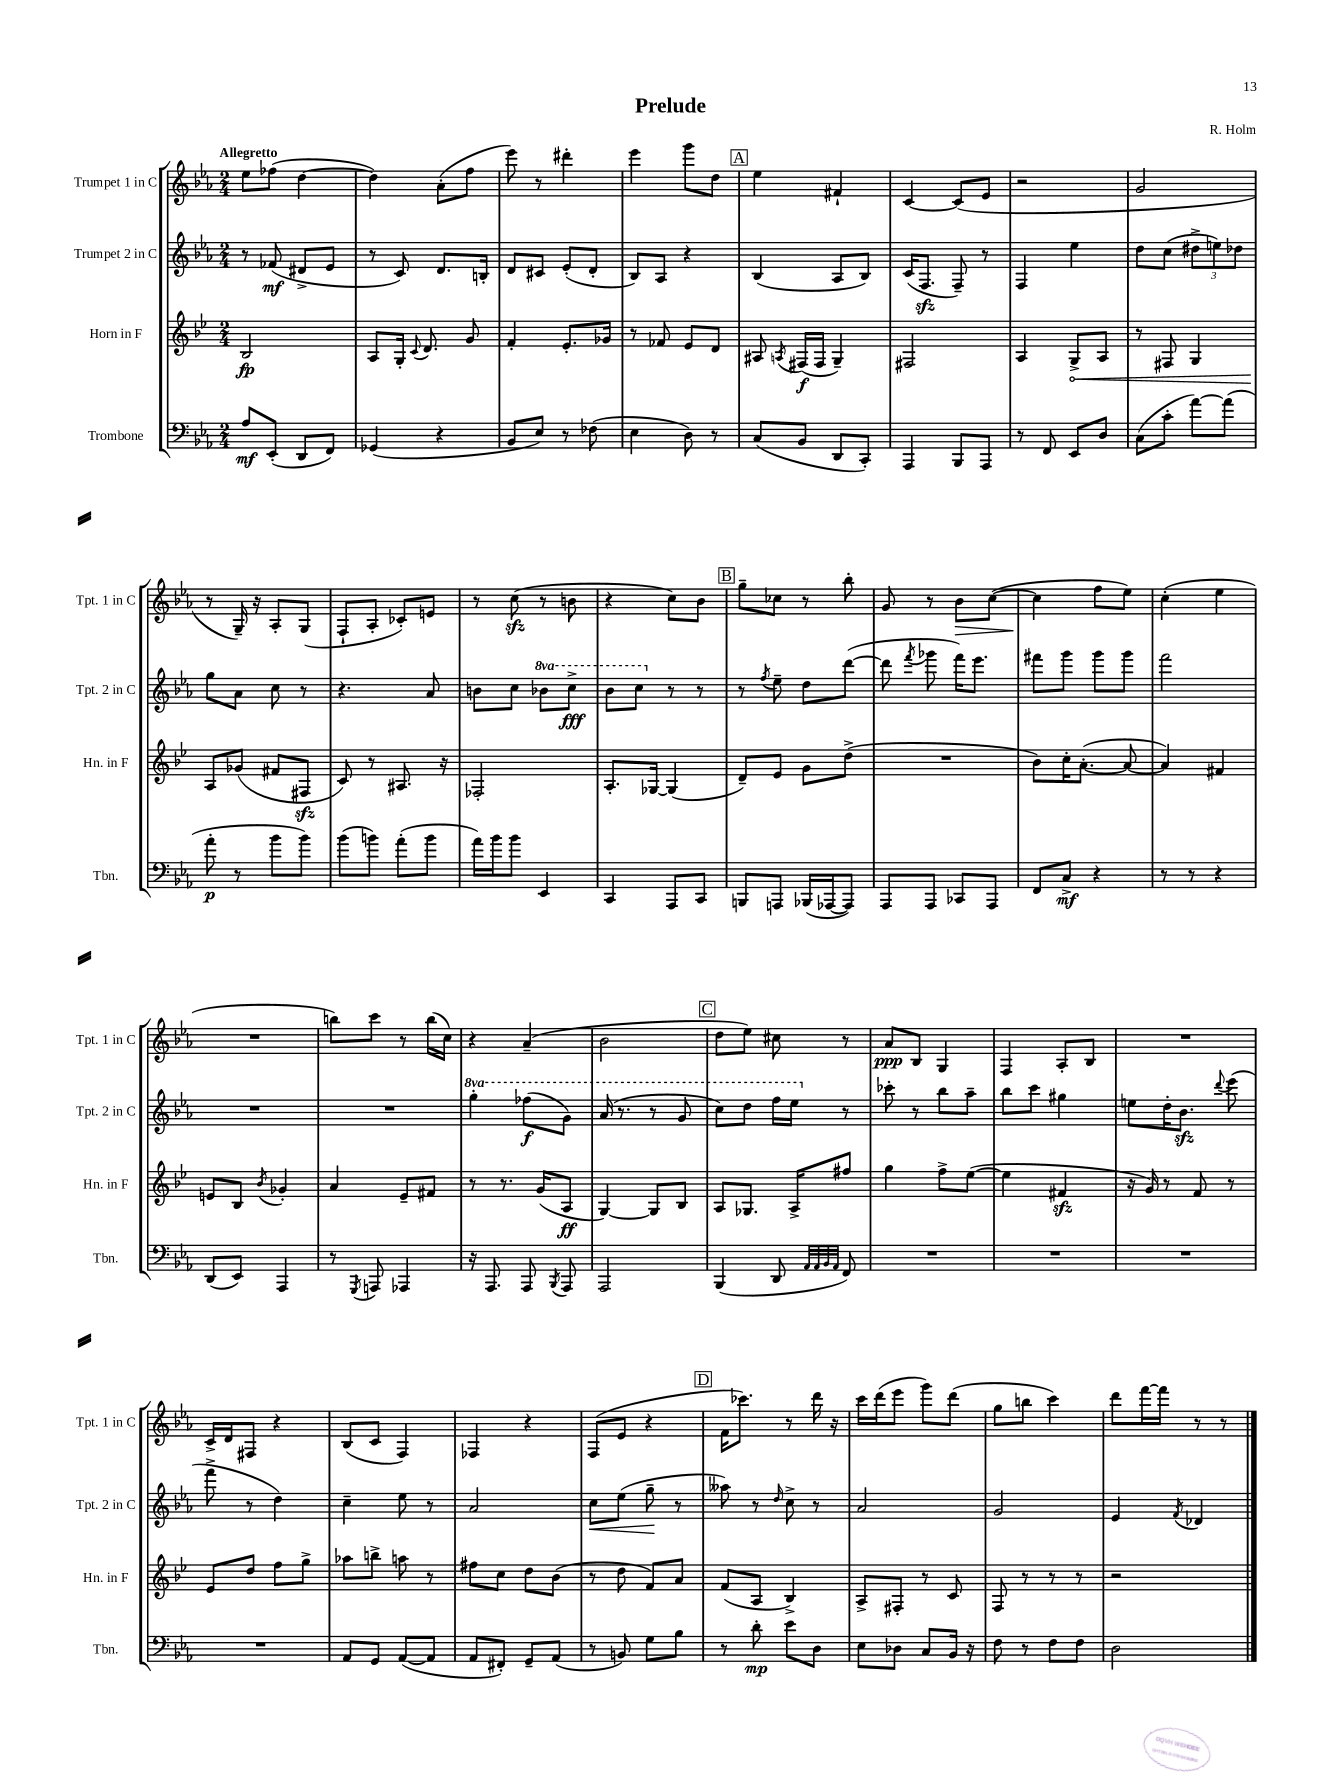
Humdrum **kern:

**kern	**kern	**kern	**kern
*staff4	*staff3	*staff2	*staff1
*clefF4	*clefG2	*clefG2	*clefG2
*k[b-e-a-]	*k[b-e-]	*k[b-e-a-]	*k[b-e-a-]
*M2/4	*M2/4	*M2/4	*M2/4
8A-/L	2B-/	8r	8ee-\L
(8EE-'/J	.	(8f-/	(8ff-\J
8DD/L	.	8d#^/L	[4dd\
8FF/J)	.	8e-/J	.
=	=	=	=
(4GG-/	8A/L	8r	4dd\])
.	16G'/Jk	8c/)	.
.	8qqc/	.	.
.	8.d/	.	.
4r	.	8.d/L	(8a-'\L
.	8g/	.	8ff\J
.	.	16B'/Jk	.
=	=	=	=
8BB-/L	4f'/	8d/L	8eee-\)
8E-/J)	.	8c#/J	8r
8r	8.e-'/L	(8e-'/L	4ddd#'\
(8F-\	.	8d'/J	.
.	16g-/Jk	.	.
=	=	=	=
4E-\	8r	8B-/L)	4eee-\
.	8f-/	8A-/J	.
8D\)	8e-/L	4r	8ggg\L
8r	8d/J	.	8dd\J
=	=	=	=
(8C/L	8A#/	(4B-/	4ee-\
.	8qA/	.	.
8BB-/J	(16F#/LL	.	.
.	16F#/JJ	.	.
8DD/L	4G~/)	8A-/L	4f#`/
8CC'/J)	.	8B-/J)	.
=	=	=	=
4AAA-/	2F#/	(16c/LK	[4c/
.	.	8.F/J	.
8BBB-/L	.	8F~/)	(8c/]L
8AAA-/J	.	8r	8e-/J
=	=	=	=
8r	4A/	4F/	2r
8FF/	.	.	.
8EE-/L	8G^/L	4ee-\	.
8D/J	8A/J	.	.
=	=	=	=
(8C\L	8r	8dd\L	2g/
8c'\J	8F#/	(8cc\J	.
[8a-\L)	4G/	12dd#^\L	.
.	.	12ee\)	.
(8a-\]J	.	.	.
.	.	12dd-\J	.
=	=	=	=
8a-'\	8A/L	8gg\L	8r
8r	(8g-/J	8a-\J	16G~/)
.	.	.	16r
8b-\L	8f#/L	8cc\	8A-'/L
8b-\J)	8F#/J	8r	(8G/J
=	=	=	=
(8b-\L	8c/)	4.r	8F`/L
8b\J)	8r	.	8A-'/J
(8a-'\L	8.A#/	.	8c-'/L)
8b\J	.	8a-/	8e/J
.	16r	.	.
=	=	=	=
16a-\LL)	2F-'/	8b\L	8r
16b-\J	.	.	.
8b-\J	.	8cc\J	(8cc\
4EE-/	.	8bb-\L	8r
.	.	8ccc^\J	8b\
=	=	=	=
4CC/	8.A'/L	8bb-\L	4r
.	.	8ccc\J	.
.	[16G-/Jk	.	.
8AAA-/L	(4G-/]	8r	8cc\L)
8CC/J	.	8r	8b-\J
=	=	=	=
8BBB/L	8d~/L)	8r	8gg~\L
.	.	8qff/	.
8AAA/J	8e-/J	8ee-~\	8cc-\J
(16BBB-/LL	8g\L	8dd\L	8r
[16AAA-/J	.	.	.
8AAA-/]J)	(8dd^\J	([8ddd\J	8bb-'\
=	=	=	=
8AAA-/L	2r	8ddd\]	8g/
.	.	8qfff/	.
8AAA-/J	.	8ggg-\	8r
8CC-/L	.	16fff\LK)	8b-\L
.	.	8.eee-\J	.
8AAA-/J	.	.	([8cc\J
=	=	=	=
8FF/L	8b-\L)	8fff#\L	4cc\]
8C^/J	16cc'\K	8ggg\J	.
.	([8.a'\J	.	.
4r	.	8ggg\L	8ff\L
.	8a/_	8ggg\J	8ee-\J)
=	=	=	=
8r	4a/])	2fff\	(4cc'\
8r	.	.	.
4r	4f#/	.	4ee-\
=	=	=	=
(8DD/L	8e/L	2r	2r
8EE-/J)	8B-/J	.	.
.	8qb-/	.	.
4AAA-/	4g-'/	.	.
=	=	=	=
8r	4a/	2r	8bb\L)
8qGGG/	.	.	.
8AAA/	.	.	8ccc\J
4AAA-/	8e-~/L	.	8r
.	8f#/J	.	(16bb\LL
.	.	.	16cc\JJ)
=	=	=	=
16r	8r	4ggg'\	4r
8.AAA-/	.	.	.
.	8.r	.	.
8AAA-/	.	(8fff-\L	(4a-~/
.	(16g/LK	.	.
8qBBB-/	.	.	.
8AAA-/	8A/J	8gg\J)	.
=	=	=	=
2AAA-/	[4G/)	(16aa-/	2b-\
.	.	8.r	.
.	8G/]L	8r	.
.	8B-/J	8gg/	.
=	=	=	=
(4BBB-/	8A/L	8ccc\L)	8dd\L
.	8.G-/J	8ddd\J	8ee-\J)
8DD/	.	16fff\LL	8cc#\
.	16A^/LK	16eee-\JJ	.
32qqAA-/LLL	.	.	.
32qqAA-/	.	.	.
32qqBB-/	.	.	.
32qqAA-/JJJ	.	.	.
8FF/)	8ff#/J	8r	8r
=	=	=	=
2r	4gg\	8ccc-'\	8a-/L
.	.	8r	8B-/J
.	8ff^\L	8bb-\L	4G/
.	([8ee-\J	8aa-~\J	.
=	=	=	=
2r	4ee-\]	8bb-\L	4F/
.	.	8ccc\J	.
.	4f#/	4gg#\	8A-'/L
.	.	.	8B-/J
=	=	=	=
2r	16r	8ee\L	2r
.	16g/)	.	.
.	8r	16dd'\K	.
.	.	8.b-\J	.
.	8f/	.	.
.	.	8qqddd/	.
.	8r	(8eee-\	.
=	=	=	=
2r	8e-/L	8fff^\	16c^/LL
.	.	.	16d/J
.	8dd/J	8r	8F#/J
.	8ff\L	4dd\)	4r
.	8gg^\J	.	.
=	=	=	=
8AA-/L	8aa-\L	4cc~\	(8B-/L
8GG/J	8bb^\J	.	8c/J
([8AA-/L	8aa\	8ee-\	4F/)
8AA-/]J	8r	8r	.
=	=	=	=
8AA-/L	8ff#\L	2a-/	4F-/
8FF#'/J)	8cc\J	.	.
8GG~/L	8dd\L	.	4r
(8AA-/J	(8b-\J	.	.
=	=	=	=
8r	8r	8cc\L	(8F/L
8BB/)	8dd\	(8ee-\J	8e-/J
8G\L	8f/L)	8gg~\	4r
8B-\J	8a/J	8r	.
=	=	=	=
8r	(8f/L	8aa--\)	16f\LK
.	.	.	8.ccc-\J)
8d'\	8A/J	8r	.
.	.	16qqdd/	.
8e-\L	4B-^/)	8cc^\	8r
8D\J	.	8r	16ddd\
.	.	.	16r
=	=	=	=
8E-\L	8A^/L	2a-/	16ccc\LL
.	.	.	(16ddd\J
8D-\J	8F#'/J	.	8eee-\J
8C/L	8r	.	8ggg\L)
16BB-/Jk	8c/	.	(8ddd\J
16r	.	.	.
=	=	=	=
8F\	8F/	2g/	8gg\L
8r	8r	.	8bb\J
8F\L	8r	.	4ccc\)
8F\J	8r	.	.
=	=	=	=
2D\	2r	4e-/	8ddd\L
.	.	.	[16fff\L
.	.	.	16fff\]JJ
.	.	8qf/	.
.	.	4d-/	8r
.	.	.	8r
==	==	==	==
*-	*-	*-	*-
